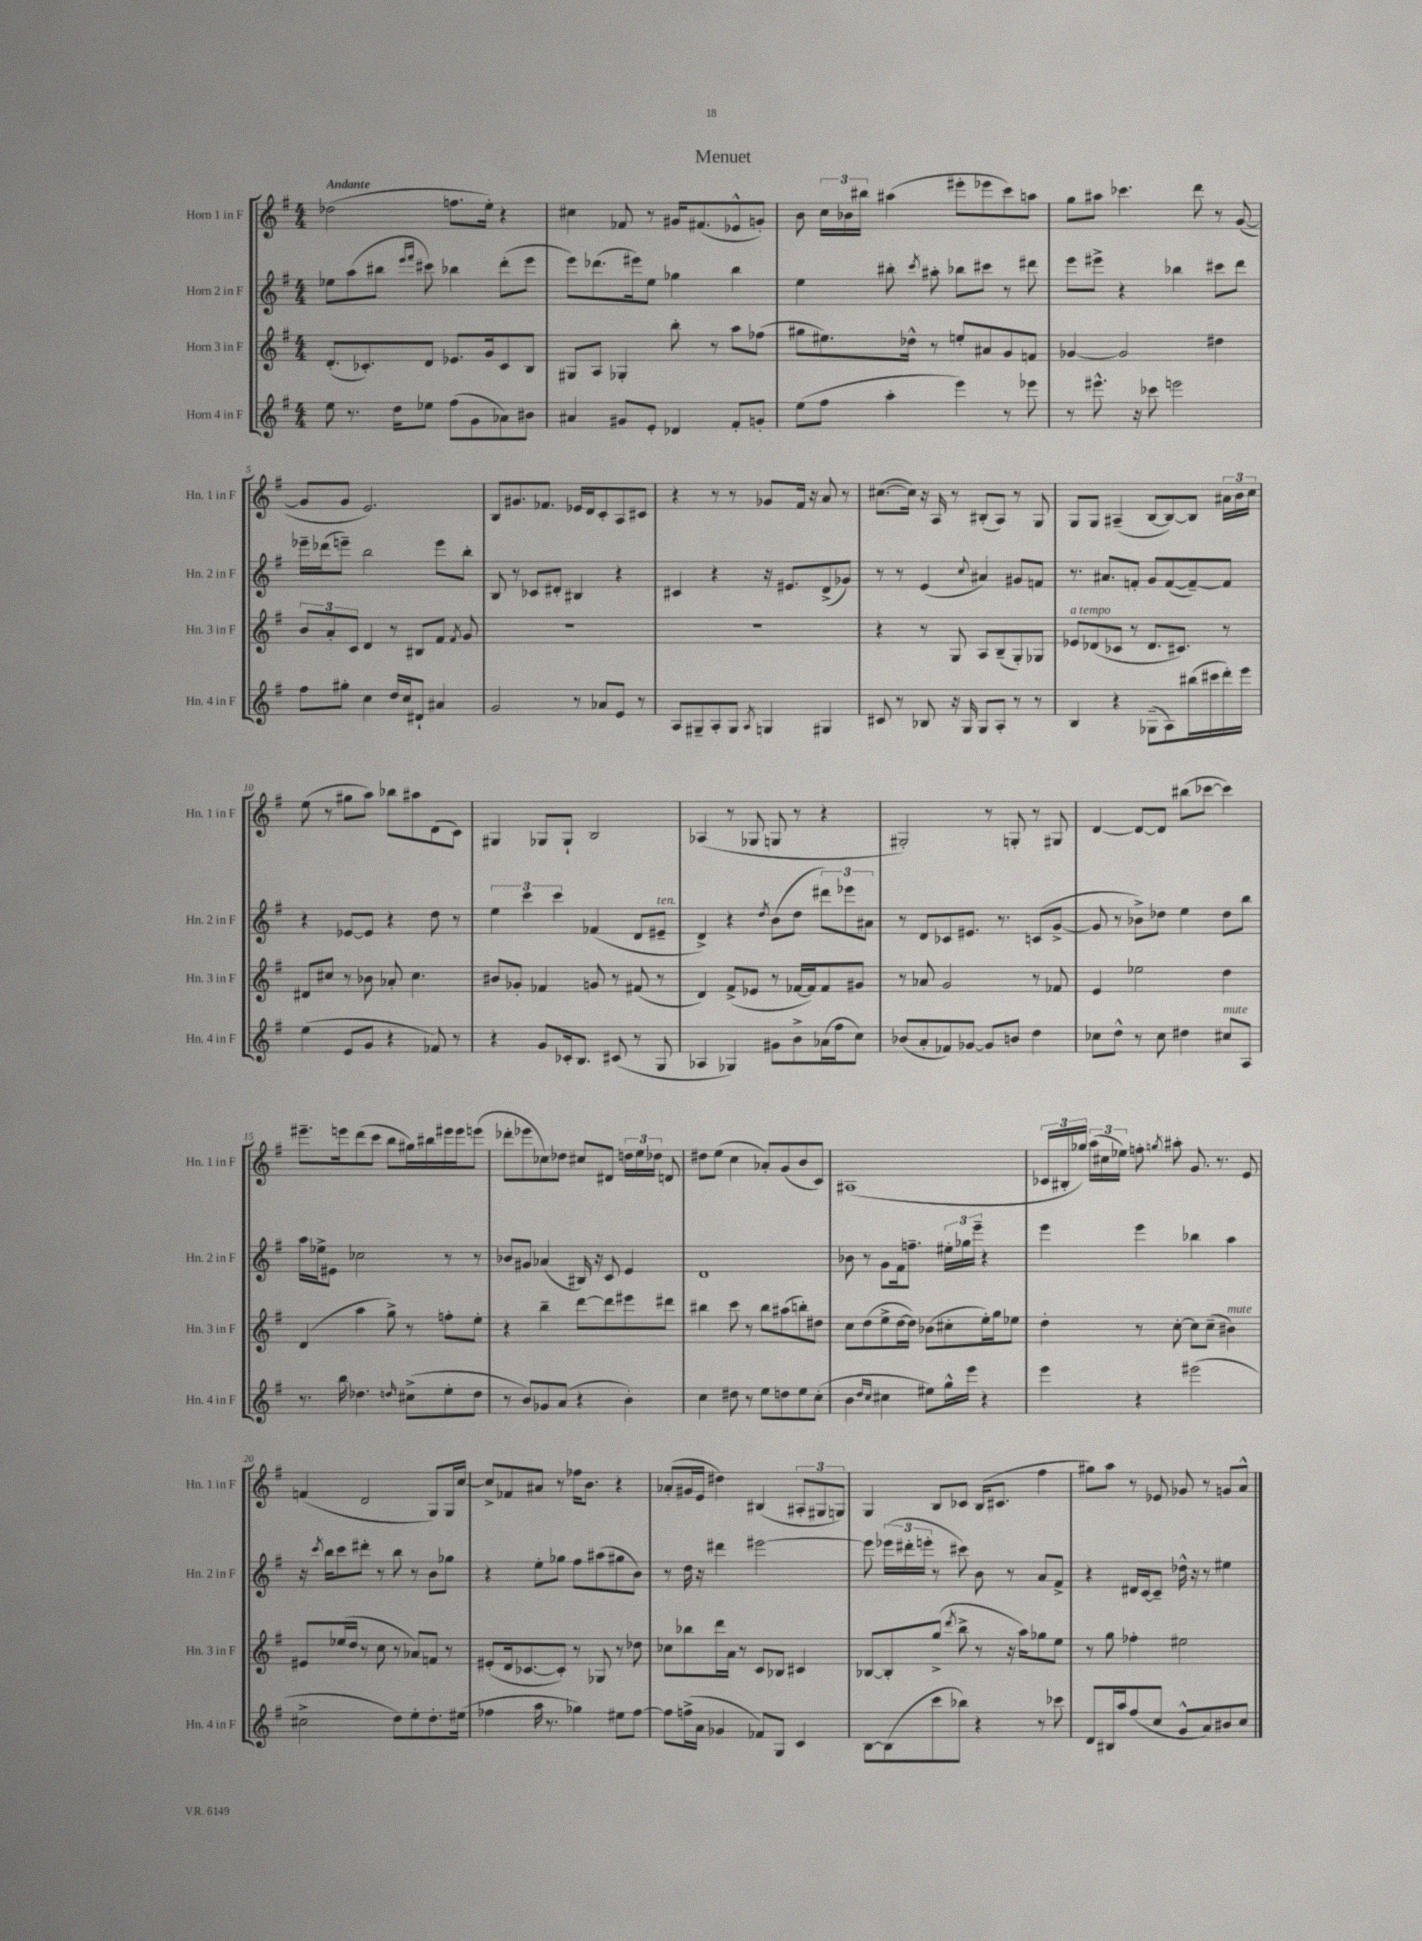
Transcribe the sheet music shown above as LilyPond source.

\header { title = "Menuet" }
<<
\new StaffGroup <<
\new Staff = "s0" \with { instrumentName = "Horn 1 in F" shortInstrumentName = "Hn. 1 in F" } {
    \clef treble \key g \major \numericTimeSignature \time 4/4 \tempo "Andante"
    \autoBeamOff des''2( f''8.[ e''16]-.) r4 |
    cis''4 fes'8 r8 gis'16[ fis'8.( ees'8-^ g'8]-.) |
    b'8 \tuplet 3/2 { c''16[ bes'16 bis''16] } ais''4( eis'''8[-. ees'''8 c'''8) a''8] |
    g''8[ ais''8] ces'''4. d'''8 r8 g'8~( |
    g'8[ g'8] e'2.) |
    b8[ gis'8. fes'8.] ees'16[ d'16 c'8-. a8 cis'8] |
    r4 r8 r8 ges'8[ fis'16] r16 a'8 r8 |
    cis''8.[~( cis''16]) r16 a16 r8 bis8[-.( a8]) r8 g8 |
    g8[ g8] ais4--( b8[~ b8~) b8] \tuplet 3/2 { ais'16[ b'16 c''16] } |
    e''8( r8 gis''8[ a''8]) bes''8[ ais''8 d'8( c'8]) |
    gis4 ges8[ ges8]-! b2 |
    aes4( r8 ges8 g8 r8 r4 |
    gis2-.) r8 g8-. r8 gis8 |
    d'4~ d'8[~ d'8] bis''8[( ces'''8]~ ces'''4) |
    eis'''8.[-- e'''16 d'''8( c'''8] b''8[ gis''16) bis''16 eis'''16 eis'''16 e'''8]( |
    des'''8[-. ees'''8 ces''8) des''8] cis''8[ dis'8] \tuplet 3/2 { d''16[ e''16 des''16] } d'8 |
    dis''8[ e''8]( c''4 aes'8[-.) g'8( b'8 c'8]) |
    ais1( |
    \tuplet 3/2 { ces'16[ bis16-. ges''16]) } \tuplet 3/2 { a''16[( cis''16 ees''16]) } f''8-. \acciaccatura { g''8 } ais''8-. g'8. r8. e'8 |
    f'4( d'2 g8[) g16 c''16]~ |
    c''8[-> fes'8 ais'8] r8 fes''16[ b'8.] r4 |
    aes'8[-.( gis'16 e'16] dis''4) bis4( \tuplet 3/2 { ais8[-. gis8 g8]) } |
    g4 b8[ ces'8] b16[( cis'8.] fis''4 |
    gis''8[) a''8] r8 ees'8 ges'8 r8 g'8[ a'8]-^ \bar "|." |
}
\new Staff = "s1" \with { instrumentName = "Horn 2 in F" shortInstrumentName = "Hn. 2 in F" } {
    \clef treble \key g \major \numericTimeSignature \time 4/4
    \autoBeamOff ees''8[ a''8( bis''8] \grace { e'''16[ fis'''16] } cis'''8) bes''4 d'''8[-.( e'''8] |
    e'''8[) des'''8.( eis'''16) e''8] ges''4 b''4 |
    e''4 bis''8-. \acciaccatura { c'''8 } ais''8-. bes''8[ cis'''8] r8 dis'''8 |
    e'''8[ eis'''8]-> r4 bes''4 cis'''8[ d'''8] |
    ees'''16[-- des'''16( e'''8]--) b''2 e'''8[ b''8]-. |
    b8 r8 ces'8[ dis'8]-. bis4 r4 |
    cis'4 r4 r16 eis'8.[ d'8->( ges'8]) |
    r8 r8 e'4( \appoggiatura { c''8 } ais'4) gis'8[ f'8] |
    r8. ais'8.[ f'8]-. g'8[ f'8~( f'8~--) f'8] |
    r4 ees'8[~ ees'8] r4 d''8 r8 |
    \tuplet 3/2 { e''4 c'''4 c'''4 } fes'4( d'8[ eis'8]--^\markup { \italic "ten." } |
    d'4->) r4 \acciaccatura { d''8 } b'8[( d''8] \tuplet 3/2 { dis'''8[) ees'''8 ais'8] } |
    r8 d'8[ ces'8 eis'8.] r8. c'8[( g'8]~-> |
    g'8 r8 bes'8[->) des''8] e''4 des''8[ b''8] |
    a''16[ ees''16-> eis'8] ces''2 r8 r8 |
    bes'8[ gis'8] aes'4( bis16) r16 c'8 e'4 |
    d'1 |
    bes'8 r8 g'8[ fis'16 f''8.]-- \tuplet 3/2 { eis''16[-. ges''16 e'''16]-- } r4 |
    e'''4 e'''4 bes''4 a''4 |
    r16 \acciaccatura { c'''8 } b''16[ c'''8 dis'''8]-. r8 b''8 r8 b'8[ ges''8] |
    r4 e''8[-. ges''8] fis''8[ ais''8( gis''8 b'8]) |
    r8 d''16 r16 dis'''4 eis'''2~ |
    eis'''8 \tuplet 3/2 { ees'''16[( dis'''16-. e'''16]-. } r8 cis'''8) b'8 r8 a'8[ fis'8]-> |
    r4 dis'16[ c'16~ c'8]-- des''16-^ r16 r8 eis''4 \bar "|." |
}
\new Staff = "s2" \with { instrumentName = "Horn 3 in F" shortInstrumentName = "Hn. 3 in F" } {
    \clef treble \key g \major \numericTimeSignature \time 4/4
    \autoBeamOff d'8.[-.( ces'8.-.) d'8] ees'8.[ g'16 ces'8 b8] |
    gis8[ a8] ges4-. b''8-. r8 a''8[ fes''8]( |
    gis''8[ eis''8.) des''16]-^ r8 e''8[-. ais'8 g'8 f'8] |
    ges'4~ ges'2 dis''4 |
    \tuplet 3/2 { b'8[ a'8-. c'8] } d'4 r8 bis8[ fis'8] \acciaccatura { fis'8 } g'8 |
    R1 |
    R1 |
    r4 r8 g8 a8[ b8--( g8-.) ges8] |
    ees'8[^\markup { \italic "a tempo" } des'8( ces'8] r8 des'8.[ cis'8.]) r8 |
    dis'8[ cis''8] r8 bes'8 aes'8-. cis''4. |
    bis'8[ ges'8]-. fes'4 g'8 r8 fis'8( r8 |
    d'4) fis'8[->( ees'8] r8 fes'16[~ fes'16) fes'8 gis'8] |
    r8 aes'8 g'2 r8 fes'8 |
    e'4 ees''2 d''4 |
    d'4( a''4 g''8->) r8 f''8[-. e''8]-. |
    r4 b''4-- d'''8[~ d'''8 eis'''8 dis'''8] |
    bis''4 c'''8 r8 bis''8[ ais''8( b''8-.) dis''8] |
    c''8[ d''8( e''8-> d''16~ d''16]) bes'8[( cis''8-. e''16-.) g''16 ees''8] |
    d''4-. r8 c''8~-. c''8[ c''8]--( bis'4^\markup { \italic "mute" }) |
    eis'8[ ees''16( d''16] r8 c''8 r8 aes'8[) f'8] r8 |
    eis'8[-.( d'16 ces'8.~ ces'8]-.) r8 ges8 r8 des''8 |
    ces''8[ bes''8 d'''16 a'16] r8 c'8[ bes8] cis'4 |
    bes8[~ bes8-. g''8]->( \acciaccatura { d'''8 } b''8-> r8 r16 a''16[) ges''8 e''8] |
    r8 g''8 fes''4-. eis''2 \bar "|." |
}
\new Staff = "s3" \with { instrumentName = "Horn 4 in F" shortInstrumentName = "Hn. 4 in F" } {
    \clef treble \key g \major \numericTimeSignature \time 4/4
    \autoBeamOff e''8 r8. d''16[ ees''8] fis''8[( g'8 aes'8) bis'8] |
    ais'4 gis'8[ e'8]-. des'4 fis'8[-. g'8]-. |
    e''8[( fis''8] a''4-. e'''4) r8 ees'''8 |
    r8 eis'''8.-^ r16 ces'''8 e'''2 |
    fis''8[ gis''8]-. c''4 d''16[ c''16 dis'8]-! ais'4 |
    g'2 r8 aes'8[ e'8] r8 |
    a8[ gis8-- a8-. gis8] \acciaccatura { a8 } g4 gis4 |
    cis'8 r8 bes8 r16 g16 g8[ a8]-. r8 r8 |
    b4 r4 ges8[--( a8) bis''16( cis'''16 d'''16-.) e'''16] |
    e''4( e'8[ g'8] r4 fes'8) r8 |
    r4 g'8[ ces'16-. b8.] cis'8( r8 g8 |
    aes4 ges4) gis'8[ b'8-> aes'16( fis''16 c''8]) |
    bes'8[( a'8-. fes'8) ges'8]~ ges'8[ b'8] d''4 |
    ces''8[ d''8]-^ r8 ces''8 dis''4 cis''8[^\markup { \italic "mute" } a8] |
    r8. b''16 des''4. \grace { d''16 } cis''8[->( e''8-. d''8] |
    r8 b'8[) ges'8 a'8]( r4 b'4-.) |
    c''4 dis''8 r8 e''8[ d''8 e''8 c''8]-.( |
    b'4 \grace { d''16[ c''16] } cis''4 eis''8[) g''16-^ e'''16] r4 |
    e'''4 r4 eis'''2( |
    cis''2-> d''8[) e''8-. d''8.-. eis''16]( |
    fes''4 a''16 r8. ges''4) eis''8[ fes''8]~ |
    fes''8[ f''16->( a'16] ges'4 fes'8[) g8] c'4 |
    b8[~ b8( c'''8 bes''8]) r4 r8 ces'''8 |
    d'8[ bis16 a''16 fis''8( c''8] g'8[-^ a'8) bis'8 c''8] \bar "|." |
}
>>
>>
